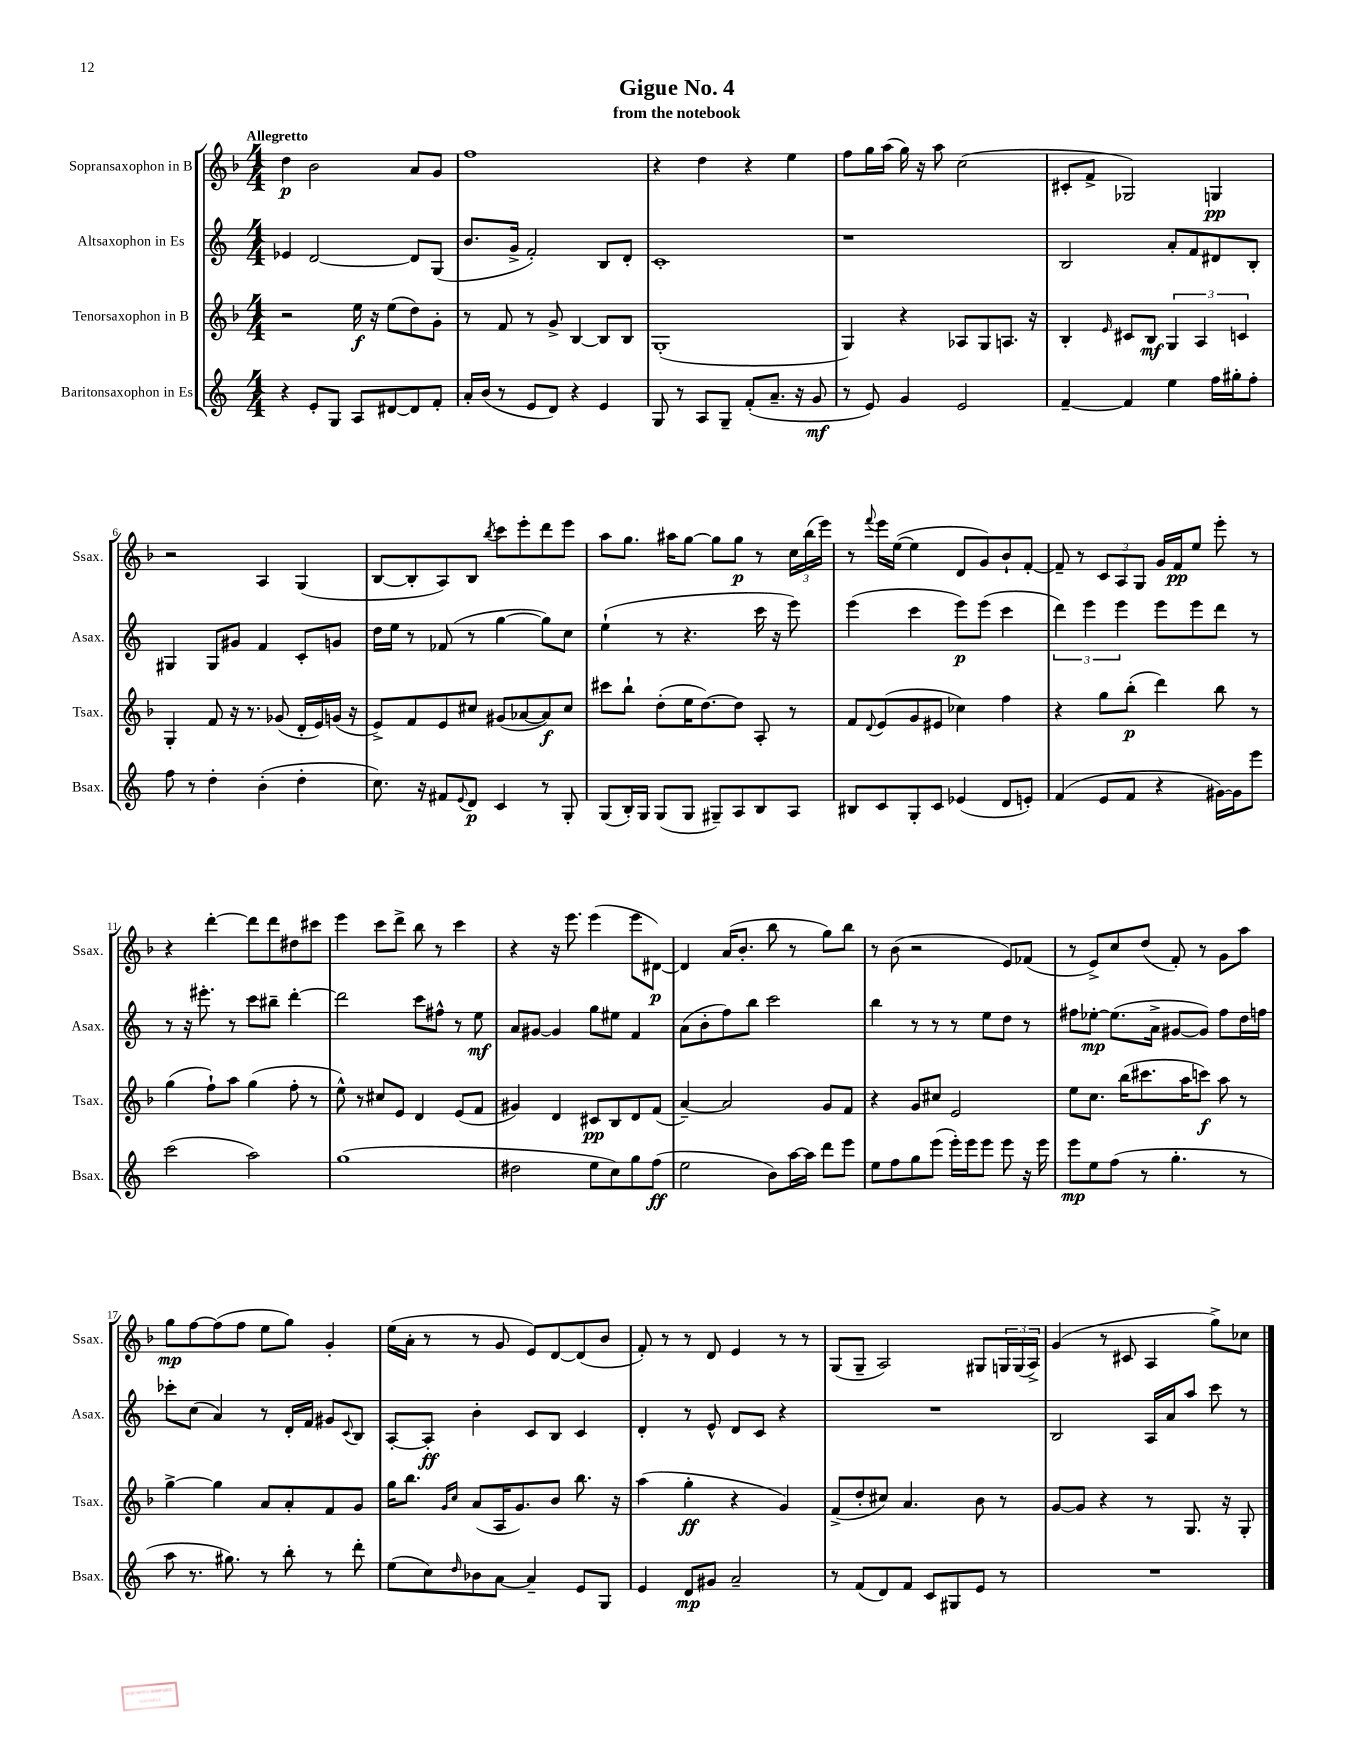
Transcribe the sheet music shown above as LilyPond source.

\header { title = "Gigue No. 4" subtitle = "from the notebook" }
<<
\new StaffGroup <<
\new Staff = "s0" \with { instrumentName = "Sopransaxophon in B" shortInstrumentName = "Ssax." } {
    \clef treble \key f \major \numericTimeSignature \time 4/4 \tempo "Allegretto"
    d''4\p bes'2 a'8 g'8 |
    f''1 |
    r4 d''4 r4 e''4 |
    f''8 g''16 a''16( g''16) r16 a''8 c''2( |
    cis'8-. f'8-> ges2) g4\pp |
    r2 a4 g4( |
    bes8~ bes8-. a8) bes8 \acciaccatura { bes''8 } c'''8 e'''8-. d'''8 e'''8 |
    a''8 g''8. ais''16 g''8~ g''8 g''8\p r8 \tuplet 3/2 { c''16 bes''16( e'''16) } |
    r8 \appoggiatura { f'''8 } e'''16 e''16~( e''4 d'8 g'8) bes'8-! f'8~-. |
    f'8-- r8 \tuplet 3/2 { c'8 a8 g8 } g'16 f'16\pp e''8 e'''8-. r8 |
    r4 d'''4~-. d'''8 d'''8 dis''8 cis'''8 |
    e'''4 c'''8 d'''8-> bes''8 r8 c'''4 |
    r4 r16 e'''8. e'''4( e'''8 dis'8~\p) |
    dis'4 a'16( bes'8.-. bes''8 r8 g''8) bes''8 |
    r8 bes'8( r2 e'8) fes'8( |
    r8 e'8->) c''8 d''8( f'8-.) r8 g'8 a''8 |
    g''8\mp f''8~ f''8( f''8 e''8 g''8) g'4-. |
    e''16( a'16-. r8 r8 g'8 e'8) d'8~ d'8( bes'8 |
    f'8-.) r8 r8 d'8 e'4 r8 r8 |
    g8( g8-- a2) gis8 \tuplet 3/2 { g16 g16( a16->) } |
    g'4( r8 cis'8 a4 g''8->) ces''8 \bar "|." |
}
\new Staff = "s1" \with { instrumentName = "Altsaxophon in Es" shortInstrumentName = "Asax." } {
    \clef treble \key c \major \numericTimeSignature \time 4/4
    ees'4 d'2~ d'8 g8( |
    b'8. g'16-> f'2-.) b8 d'8-. |
    c'1-. |
    r1 |
    b2 a'8-. f'8 dis'8 b8-. |
    gis4 gis8 gis'8 f'4 c'8-. g'8 |
    d''16 e''16 r8 fes'8( r8 g''4~ g''8) c''8 |
    e''4-!( r8 r4. c'''16 r16 e'''8) |
    e'''4( c'''4 e'''8\p) e'''8( c'''4 |
    \tuplet 3/2 { d'''4) e'''4 e'''4 } e'''8 e'''8 d'''8 r8 |
    r8 r16 eis'''8.-. r8 c'''8 bis''8-- d'''4~-. |
    d'''2 c'''8 fis''8-^ r8 e''8\mf |
    a'8 gis'8~ gis'4 g''8 eis''8 f'4 |
    a'8( b'8-. f''8) b''8 c'''2 |
    b''4 r8 r8 r8 e''8 d''8 r8 |
    fis''8 ees''8~-.\mp ees''8.( a'16-> gis'8~ gis'8) fis''8 d''16 f''16 |
    ces'''8-. c''8( a'4) r8 d'16-. f'16 gis'8 \appoggiatura { c'8 } b8 |
    a8~-. a8-.\ff b'4-. c'8 b8 c'4 |
    d'4-. r8 e'8-^ d'8 c'8 r4 |
    R1 |
    b2 a16 a'16 a''8 c'''8 r8 \bar "|." |
}
\new Staff = "s2" \with { instrumentName = "Tenorsaxophon in B" shortInstrumentName = "Tsax." } {
    \clef treble \key f \major \numericTimeSignature \time 4/4
    r2 e''16\f r16 e''8( d''8) g'8-. |
    r8 f'8 r8 g'8-> bes4~ bes8 bes8 |
    g1-.( |
    g4) r4 aes8 g8 a8. r16 |
    bes4-. \grace { e'16 } cis'8 bes8\mf \tuplet 3/2 { g4 a4 c'4 } |
    g4-. f'8 r16 r8. ges'8( d'16-. e'16) g'16( r16 |
    e'8->) f'8 e'8 cis''8 gis'8( aes'8~ aes'8\f) cis''8 |
    cis'''8 bes''8-! d''8-.( e''16 d''8.~) d''8 a8-. r8 |
    f'8 \appoggiatura { d'8 } e'8( g'8 eis'8 ces''4) f''4 |
    r4 g''8 bes''8-.\p( d'''4) bes''8 r8 |
    g''4( f''8-!) a''8 g''4( f''8-. r8 |
    e''8-^) r8 cis''8 e'8 d'4 e'8( f'8 |
    gis'4) d'4 cis'8\pp bes8 d'8 f'8( |
    a'4~--) a'2 g'8 f'8 |
    r4 g'8 cis''8 e'2 |
    e''8 c''8. bes''16( cis'''8. a''16 c'''8\f) a''8 r8 |
    g''4~-> g''4 a'8 a'8-. f'8 g'8 |
    g''16 bes''8. \grace { g'16 c''16 } a'8( a16 g'8.) bes'8 bes''8. r16 |
    a''4( g''4-.\ff r4 g'4) |
    f'8->( d''8-. cis''8) a'4. bes'8 r8 |
    g'8~ g'8 r4 r8 g8. r16 g8-. \bar "|." |
}
\new Staff = "s3" \with { instrumentName = "Baritonsaxophon in Es" shortInstrumentName = "Bsax." } {
    \clef treble \key c \major \numericTimeSignature \time 4/4
    r4 e'8-. g8 a8 dis'8~ dis'8 f'8-. |
    a'16-. b'16( r8 e'8 d'8) r4 e'4 |
    g8 r8 a8 g8-- f'8-.( a'8.-- r16 g'8\mf |
    r8 e'8) g'4 e'2 |
    f'4~-- f'4 e''4 f''16 gis''16-. f''8-. |
    f''8 r8 d''4-. b'4-.( d''4-. |
    c''8.) r16 fis'8 \appoggiatura { e'8 } d'8\p c'4 r8 g8-. |
    g8( b16-.) g16 g8( g8 gis8--) a8 b8 a8 |
    bis8 c'8 g8-. c'8 ees'4( d'8 e'8-.) |
    f'4( e'8 f'8 r4 gis'16~) gis'16 e'''8 |
    c'''2( a''2) |
    g''1( |
    dis''2 e''8 c''8) g''8 f''8\ff( |
    e''2 b'8) a''16~ a''16 d'''8 e'''8 |
    e''8 f''8 g''8 e'''8( e'''16-.) e'''16 e'''8 e'''8 r16 e'''16 |
    e'''8\mp e''8 f''8( r8 g''4.-. r8 |
    a''8 r8. gis''8.) r8 b''8-. r8 d'''8-. |
    e''8( c''8) \grace { d''16 } bes'8 a'8~ a'4-- e'8 g8 |
    e'4 d'8\mp gis'8 a'2-- |
    r8 f'8( d'8) f'8 c'8 gis8 e'8 r8 |
    R1 \bar "|." |
}
>>
>>
